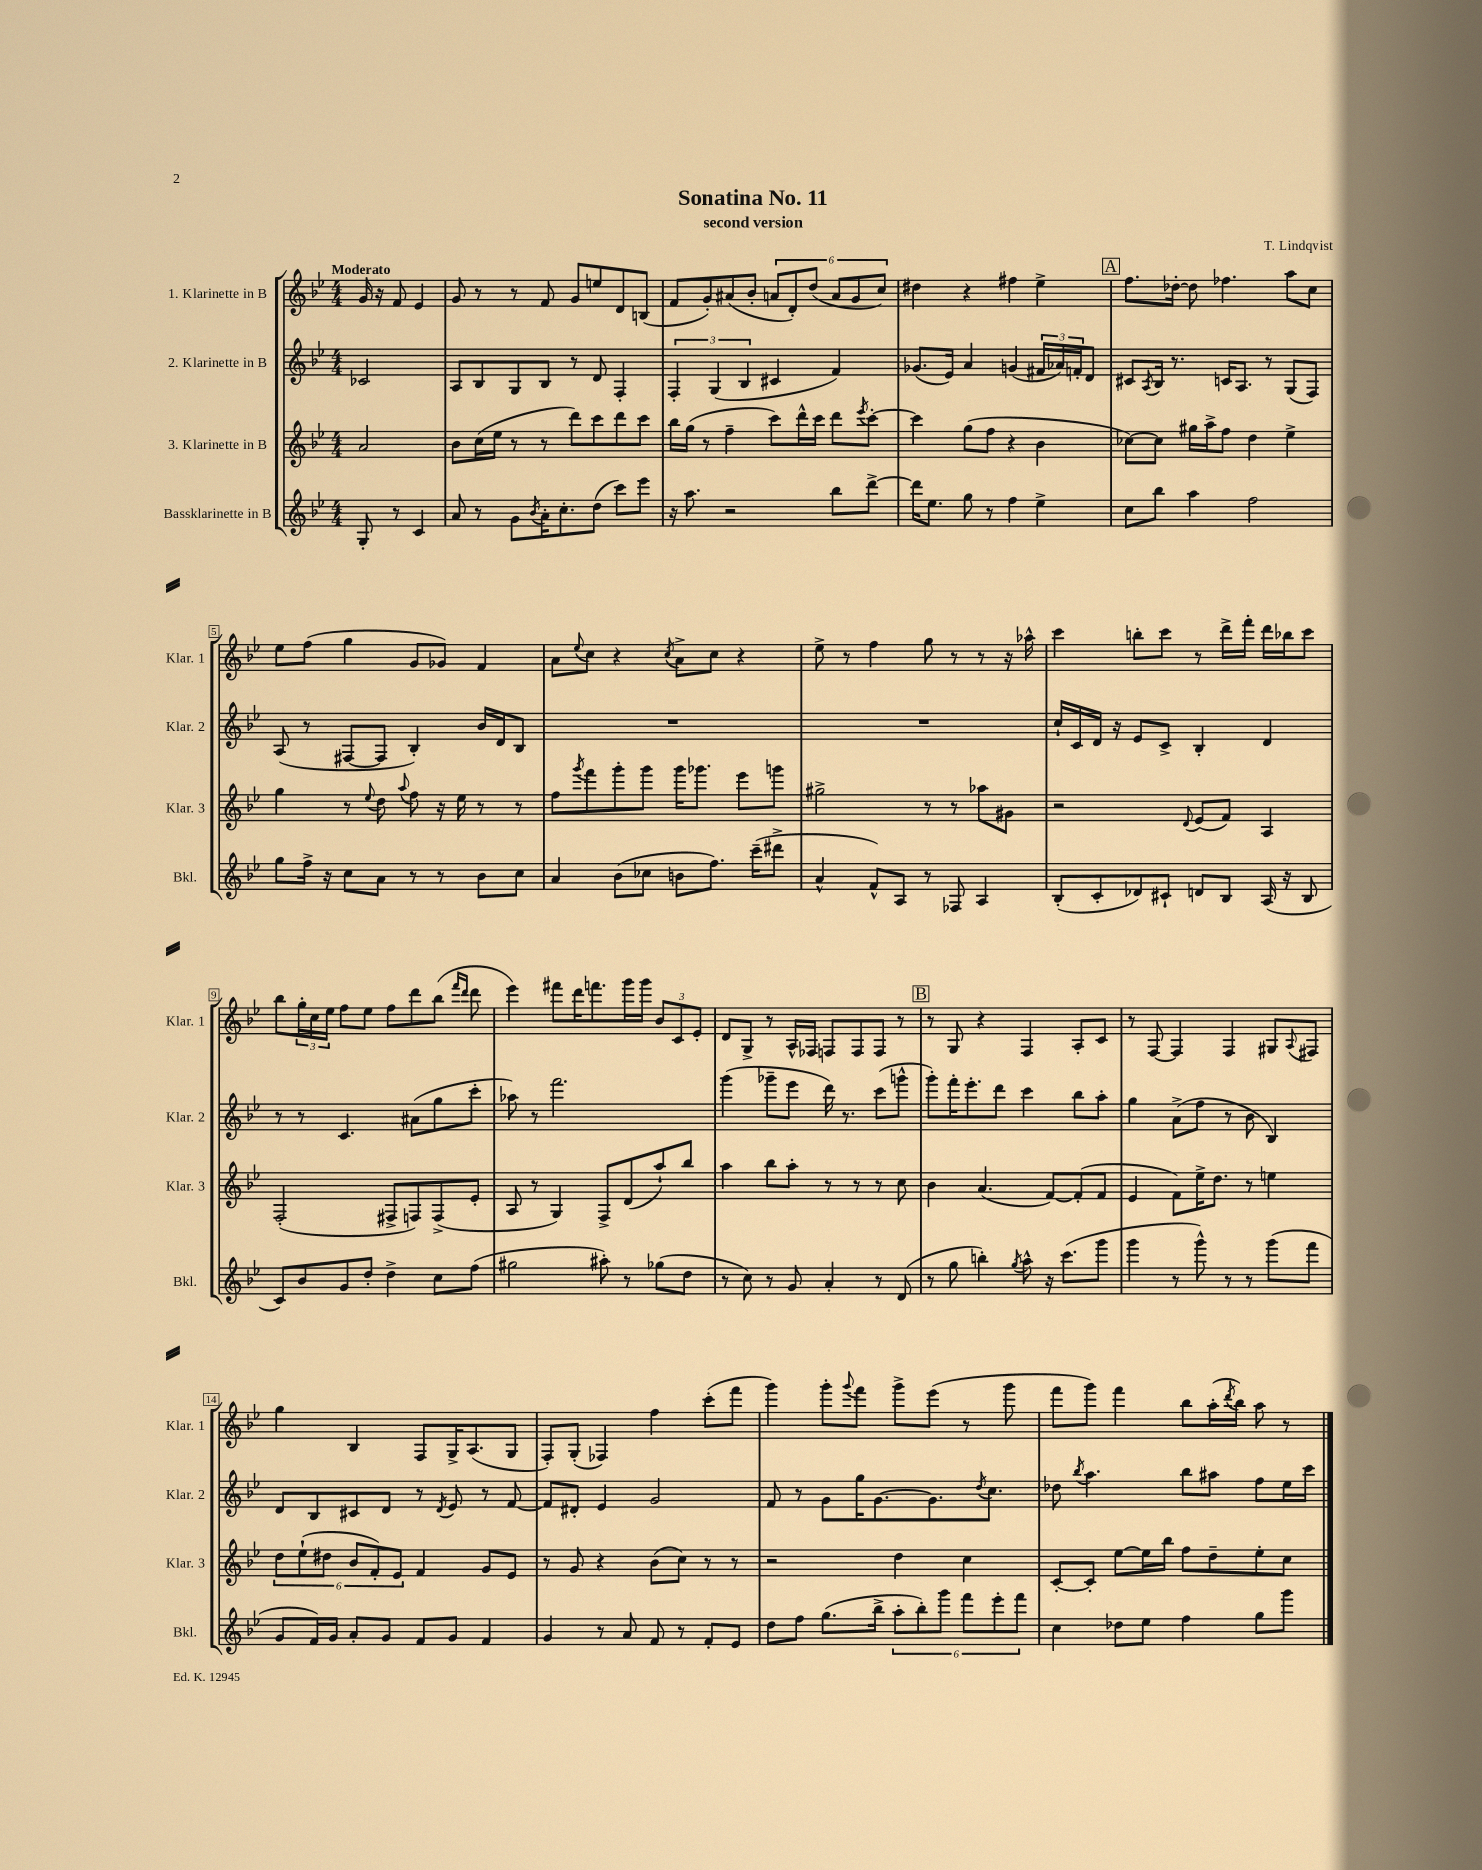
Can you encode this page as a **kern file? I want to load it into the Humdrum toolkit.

**kern	**kern	**kern	**kern
*staff4	*staff3	*staff2	*staff1
*clefG2	*clefG2	*clefG2	*clefG2
*k[b-e-]	*k[b-e-]	*k[b-e-]	*k[b-e-]
*M4/4	*M4/4	*M4/4	*M4/4
8G'	2a	2c-	16g
.	.	.	16r
8r	.	.	8f
4c	.	.	4e-
=	=	=	=
8a	8b-	8A	8g
8r	(16cc	8B-	8r
.	16ee-	.	.
8g	8r	8G	8r
8qb-	.	.	.
16a'	8r	8B-	8f
8.cc'	.	.	.
.	8ddd)	8r	8g
(8dd	8ccc	8d	8ee
8ccc)	8ddd	4F'	8d
8eee-	8ccc	.	(8B
=	=	=	=
16r	16bb-	6F'	8f
8.aa	(16gg	.	.
.	8r	.	8g')
.	.	(6G	.
2r	4ff~	.	(8a#
.	.	6B-	.
.	.	.	8b-'
.	8ccc)	4c#	12a
.	.	.	12d')
.	16ddd^^	.	.
.	.	.	(12dd
.	16ccc	.	.
8bb-	8ddd	4f)	12a
.	.	.	12g
.	8qeee-	.	.
[8ddd^	[8ccc'	.	.
.	.	.	12cc)
=	=	=	=
16ddd]	4ccc]	(8.g-	4dd#
8.ee-	.	.	.
.	.	16e-)	.
8gg	(8gg	4a	4r
8r	8ff	.	.
4ff	4r	(4g	4ff#
4ee-^	4b-	24f#	4ee-^
.	.	24a-)	.
.	.	24f'	.
.	.	8d	.
=	=	=	=
8cc	[8cc-)	8c#	8.ff
.	.	8qA	.
8bb-	8cc-]	16B-	.
.	.	8.r	[16dd-'
4aa	16gg#	.	8dd-]
.	16aa^	.	.
.	8ff	16c	4.ff-
.	.	8.A	.
2ff	4dd	.	.
.	.	8r	.
.	4ee-^	(8G	8aa
.	.	8F)	8cc
=	=	=	=
8gg	4gg	(8A	8ee-
16ff^	.	8r	(8ff
16r	.	.	.
8cc	8r	[8F#	4gg
.	8qqee-	.	.
8a	8dd	8F#]	.
.	8qqaa	.	.
8r	8ff	4B-')	8g
8r	16r	.	8g-)
.	16ee-	.	.
8b-	8r	16b-	4f
.	.	16d	.
8cc	8r	8B-	.
=	=	=	=
4a	8ff	1r	8a
.	8qggg	.	8qqee-
.	8fff	.	8cc
(8b-	8ggg'	.	4r
8cc-	8ggg	.	.
.	.	.	8qcc
8b	16ggg	.	8a^
.	8.ggg-	.	.
8.ff)	.	.	8cc
.	8eee-	.	4r
(16ccc~	.	.	.
8ddd#^	8ggg	.	.
=	=	=	=
4a^^	2gg#^	1r	8ee-^
.	.	.	8r
8f^^)	.	.	4ff
8A	.	.	.
8r	8r	.	8gg
8F-	8r	.	8r
4A	8aa-	.	8r
.	8g#	.	16r
.	.	.	16aa-^^
=	=	=	=
(8B-'	2r	16cc`	4ccc
.	.	16c	.
8c'	.	16d	.
.	.	16r	.
8d-)	.	8e-	8bb'
8c#`	.	8c^	8ccc
.	8qqd	.	.
8d	(8e-	4B-'	8r
8B-	8f)	.	16ddd^
.	.	.	16fff'
(16A	4A	4d	16ddd
16r	.	.	16bb-
8B-	.	.	8ccc
=	=	=	=
8c)	(2F'	8r	8bb-
8b-	.	8r	24gg'
.	.	.	24cc
.	.	.	24ee-
8g	.	4.c	8ff
8dd'	.	.	8ee-
4dd^	8F#^	.	8ff
.	8F)	(8a#	8ddd
8cc	(8F^	8gg	(8bb-
.	.	.	16qqfff
.	.	.	16qqddd
(8ff	8e-'	8ccc'	8ddd
=	=	=	=
2gg#	8A	8aa-)	4eee-)
.	8r	8r	.
.	4G)	2.fff	8fff#
.	.	.	16ddd
.	.	.	8.fff
8aa#')	8F^	.	.
8r	(8d	.	16ggg
.	.	.	16ggg
(8gg-	8aa`)	.	12b-
.	.	.	12c
8dd	8bb-	.	.
.	.	.	12e-'
=	=	=	=
8r	4aa	(4ggg	8d
8cc)	.	.	8G^
8r	8bb-	8ggg-~	8r
8g	8aa'	8eee-	16A^^
.	.	.	16F-
4a'	8r	16ddd)	8F
.	.	8.r	.
.	8r	.	8F
8r	8r	(8ccc	8F
(8d	8cc	8ggg^^	8r
=	=	=	=
8r	4b-	8ggg')	8r
8gg	.	16fff'	8G
.	.	8.eee-'	.
4bb')	(4.a	.	4r
.	.	8ddd	.
8qgg	.	.	.
8aa^^	.	4ccc	4F
16r	[8f)	.	.
(8.ccc	.	.	.
.	(8f']	8bb-	8A'
8ggg	8f	8aa'	8c
=	=	=	=
4ggg	4e-	4gg	8r
.	.	.	[8F
8r	8f)	(8a^	4F]
8ggg^^)	16ee-^	8ff	.
.	8.dd	.	.
8r	.	8r	4F
8r	8r	8b-	.
(8ggg	4ee	4B-)	8G#
.	.	.	8qqA
8fff	.	.	8F#
=	=	=	=
8g	12dd	8d	4gg
.	(12ee-`	.	.
16f)	.	8B-	.
.	12dd#	.	.
16g	.	.	.
8a'	12b-	8c#	4B-
.	12f')	.	.
8g	.	8d	.
.	12e-	.	.
8f	4f	8r	8F
.	.	8qd	.
8g	.	8e-	16G^
.	.	.	(8.A
4f	8g	8r	.
.	8e-	[8f	8G
=	=	=	=
4g	8r	8f]	8F')
.	8g	8d#'	(8G'
8r	4r	4e-	4F-)
8a	.	.	.
8f	(8b-	2g	4ff
8r	8cc)	.	.
8f'	8r	.	(8ccc'
8e-	8r	.	8fff
=	=	=	=
8dd	2r	8f	4ggg)
8ff	.	8r	.
(8.gg	.	8g	8ggg'
.	.	.	8qqggg
.	.	16gg	8fff
16bb-^	.	[8.g	.
12aa'	4dd	.	8ggg^
12bb-')	.	.	.
.	.	8.g]	(8eee-
12ggg	.	.	.
12fff	4cc	.	8r
.	.	8qdd	.
.	.	8.cc	.
12eee-'	.	.	.
.	.	.	8ggg
12fff	.	.	.
=	=	=	=
4cc	[8c'	8dd-	8fff
.	.	8qbb-	.
.	8c']	4.aa	8ggg)
8dd-	[8ee-	.	4fff
8ee-	16ee-]	.	.
.	16bb-	.	.
4ff	8ff	8bb-	8bb-
.	8dd~	8aa#	(16aa'
.	.	.	8qddd
.	.	.	16bb-)
8gg	8ee-'	8ff	8aa
8ggg	8cc	16ee-	8r
.	.	16ccc	.
==	==	==	==
*-	*-	*-	*-
